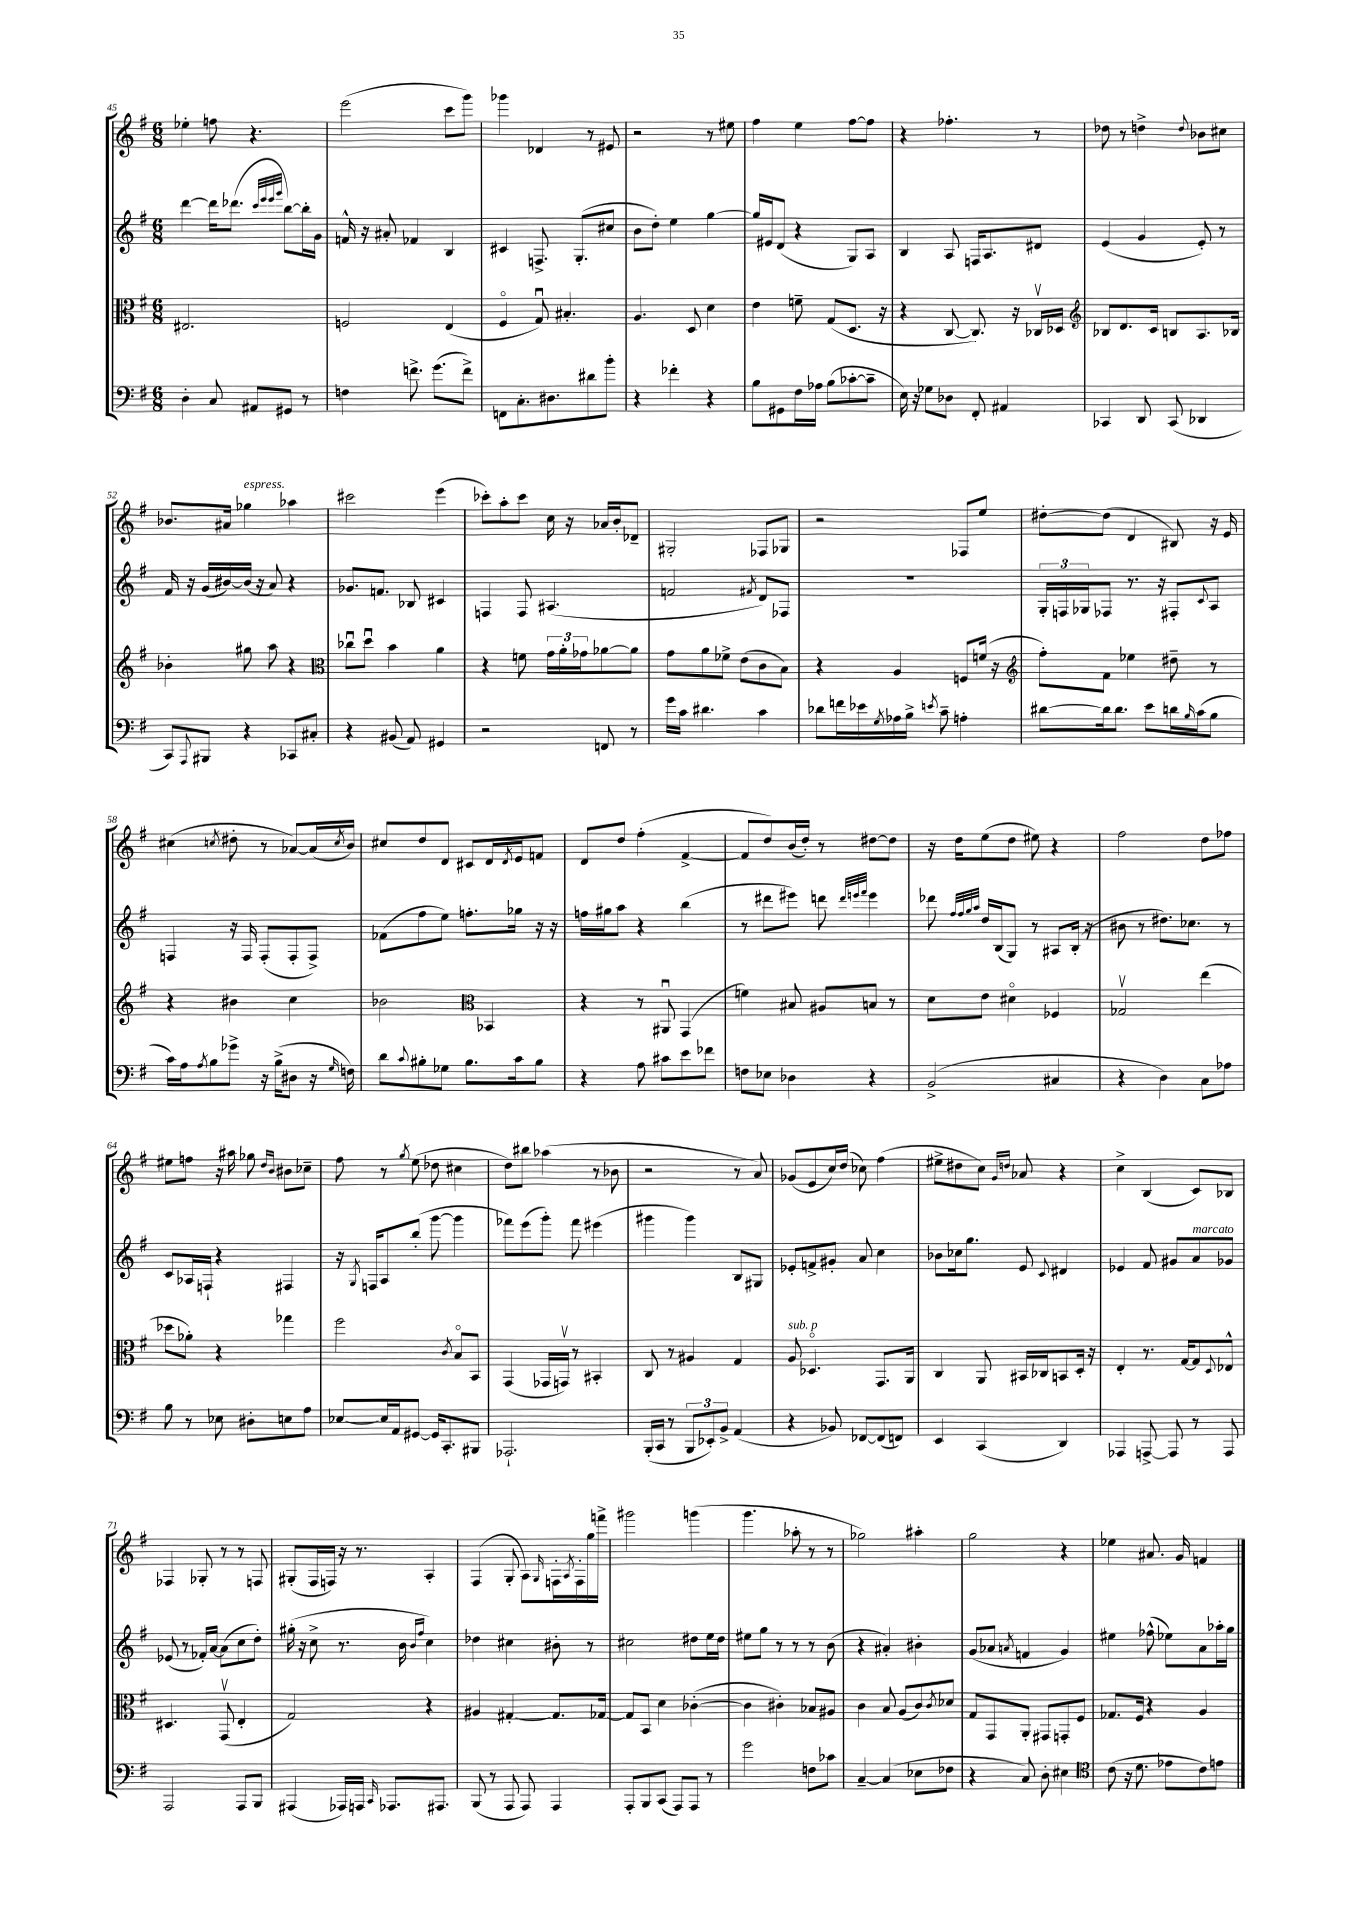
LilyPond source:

<<
\new StaffGroup <<
\new Staff = "s0" {
    \clef treble \key g \major \numericTimeSignature \time 6/8
    ees''4-. f''8 r4. |
    e'''2( c'''8 g'''8) |
    ges'''4 des'4 r8 eis'8 |
    r2 r8 eis''8 |
    fis''4 e''4 fis''8~ fis''8 |
    r4 fes''4.-. r8 |
    des''8 r8 d''4-> \appoggiatura { d''8 } bes'8 cis''8 |
    bes'8. ais'16 ges''4^\markup { \italic "espress." } aes''4 |
    cis'''2 e'''4( |
    ces'''8-.) a''8-. ces'''8 c''16 r16 aes'16 b'16-. des'8-- |
    gis2-. fes8 ges8 |
    r2 fes8 e''8 |
    dis''8~-. dis''8( d'4 bis8) r16 e'16 |
    cis''4( \acciaccatura { c''8 } dis''8-. r8 aes'8~) aes'16( \acciaccatura { c''8 } b'16) |
    cis''8 d''8 d'8 cis'8 d'16 \acciaccatura { d'8 } e'16 f'8 |
    d'8 d''8 fis''4-.( fis'4~-> |
    fis'8 d''8) b'16( d''16-.) r8 dis''8~ dis''8 |
    r16 d''16 e''8( d''8 eis''8) r4 |
    fis''2 d''8 fes''8 |
    eis''8 f''8 r16 ais''16 ges''8 \grace { d''16 b'16 } bis'8 ces''8-- |
    fis''8 r8 \acciaccatura { g''8 } e''8( des''8 cis''4 |
    d''8) bis''8 aes''4( r8 bes'8 |
    r2 r8 a'8) |
    ges'8( e'8 c''16) d''16( ces''8) fis''4( |
    eis''8-> dis''8 c''8) \grace { g'16 d''16 } aes'8 r4 |
    c''4-> b4( c'8) bes8 |
    fes4 ges8-. r8 r8 f8 |
    gis8-.( fis16 f16) r16 r8. a4-. |
    fis4( g8-. a8) \grace { g16 } f16-. \acciaccatura { a8 } f16-. g''16 f'''16-> |
    gis'''2 g'''4( |
    g'''4. aes''8-. r8 r8 |
    ges''2) ais''4-. |
    g''2 r4 |
    ees''4 ais'8. g'16 f'4 \bar "|." |
}
\new Staff = "s1" {
    \clef treble \key g \major \numericTimeSignature \time 6/8
    d'''4~ d'''16 des'''8.( \grace { c'''32 e'''32 e'''32 g'''32 } b''8~) b''16-. g'16 |
    f'16-^ r16 ais'8-. fes'4 b4 |
    cis'4 f8.-> g8.-.( cis''8 |
    b'8 d''8-.) e''4 g''4~ |
    g''16 eis'16 d'8( r4 g8) a8 |
    b4 a8 f16 a8. dis'8 |
    e'4( g'4 e'8-.) r8 |
    fis'16 r16 g'16( bis'16~) bis'16( r16 a'8) r4 |
    ges'8. f'8. bes8 cis'4 |
    f4 f8 ais4.( |
    f'2 \acciaccatura { fis'8 } d'8) fes8 |
    R2. |
    \tuplet 3/2 { g16-. f16 ges16 } fes8 r8. r16 fis8-. \appoggiatura { c'8 } a8 |
    f4 r16 f16 f8-.( f8-. f8->) |
    fes'8( fis''8 e''8) f''8.-. ges''16 r16 r16 |
    f''16 gis''16 a''8 r4 b''4( |
    r8 dis'''8 eis'''8) d'''8 \grace { d'''32 e'''32 fis'''32 } e'''4 |
    des'''8 \grace { fis''32 fis''32 g''32 a''32 } d''16 b16( g8) r8 ais8 b16-.( r16 |
    bis'8 r8 dis''8.) ces''8. r8 |
    c'8 aes16 f16-! r4 fis4 |
    r16 \acciaccatura { g8 } f16 a8 b''8-.( g'''8~ g'''4 |
    fes'''8) e'''8( g'''8-.) fes'''8 eis'''4( |
    gis'''4 gis'''4) b8 gis8 |
    ees'8-. f'8-> gis'8-. a'8 c''4 |
    bes'8 ces''16 g''8. e'8 \appoggiatura { c'8 } dis'4 |
    ees'4 fis'8 gis'8 a'8^\markup { \italic "marcato" } ges'8 |
    ees'8( r8 fes'16-.) a'16~ a'8( c''8 d''8-.) |
    gis''16-.( r16 c''8-> r8. b'16 \grace { b'16 fis''16 } c''4) |
    des''4 cis''4 bis'8-. r8 |
    cis''2 dis''8 e''16 dis''16 |
    eis''8 g''8 r8 r8 r8 b'8( |
    r4 ais'4-.) bis'4-. |
    g'8( aes'8 \acciaccatura { a'8 } f'4 g'4) |
    eis''4 fes''8-^( ees''8) a'8 aes''16-. g''16 \bar "|." |
}
\new Staff = "s2" {
    \clef alto \key g \major \numericTimeSignature \time 6/8
    eis2. |
    f2 e4( |
    fis4\flageolet g8\downbow) bis4.-. |
    a4. d8 d'4 |
    e'4 f'8-- g8( d8. r16 |
    r4 c8~ c8.) r16 ces16\upbow des16 |
    \clef treble bes8 d'8. c'16 b8 a8. bes16 |
    bes'4-. gis''8 a''8 r4 |
    \clef alto ces''8\downbow d''8\downbow b'4 a'4 |
    r4 f'8 \tuplet 3/2 { g'16 a'16-. ges'16 } aes'8~ aes'8 |
    g'8 a'8 fes'8-> e'8( c'8 b8) |
    r4 a4 f8 f'16( r16 |
    \clef treble fis''8-.) fis'8 ees''4 dis''8-- r8 |
    r4 bis'4 c''4 |
    bes'2 \clef alto bes,4 |
    r4 r8 ais,8\downbow g,4( |
    f'4) bis8 ais8 b8 r8 |
    d'8 e'8 dis'4\flageolet fes4 |
    ges2\upbow e''4( |
    des''8 aes'8-.) r4 ges''4 |
    fis''2 \acciaccatura { c'8 } b8\flageolet b,8 |
    g,4( ges,16 g,16\upbow) r8 bis,4-. |
    c8 r8 ais4 g4 |
    a8^\markup { \italic "sub. p" } des4.\flageolet g,8. a,16 |
    c4 a,8 bis,16 ces16 b,8 d16-. r16 |
    e4-. r8. g16~ g8 \appoggiatura { d8 } ees8-^ |
    dis4. g,8\upbow( e4-. |
    g2) r4 |
    ais4 gis4~-. gis8. ges16~ |
    ges8 b,8 d'4 ces'4~-.( |
    ces'4 cis'4-.) bes8 ais8 |
    c'4 b8 a8( c'8) \acciaccatura { c'8 } des'8 |
    g8 g,8 a,8-. gis,8 g,8-. fis8 |
    ges8. fis16 r4 a4 \bar "|." |
}
\new Staff = "s3" {
    \clef bass \key g \major \numericTimeSignature \time 6/8
    d4-. c8 ais,8 gis,8 r8 |
    f4 f'8.-> g'8.( f'8->) |
    f,8 c8.-. dis8. dis'8 b'8-. |
    r4 fes'4-. r4 |
    b8 gis,8 fis16 aes16 b8( ces'8~-. ces'8-- |
    e16) r16 ges8 des8 fis,8-. ais,4 |
    ces,4 d,8 ces,8( des,4 |
    c,8) \appoggiatura { a,,8 } bis,,8 r4 ces,8 cis8-. |
    r4 bis,8( a,8) gis,4 |
    r2 f,8 r8 |
    g'16 c'16 dis'4. c'4 |
    des'8 f'16 ees'16 \acciaccatura { g8 } aes16 b16-> \acciaccatura { e'8 } c'8-- a4-. |
    dis'8~ dis'16 dis'8. e'8 d'16 \grace { b16 } c'16( b8 |
    c'16) a16 \acciaccatura { a8 } b8 ges'8-> r16 b16->( dis8 r16 \grace { g16 } f16) |
    d'8 \appoggiatura { c'8 } bis8-. ges8 bis8. c'16 bis8 |
    r4 a8 cis'8 e'8 fes'8 |
    f8 ees8 des4 r4 |
    b,2->( cis4 |
    r4 d4) c8 aes8 |
    b8 r8 ees8 dis8-. e8 a8 |
    ees8~ ees16 a,16 gis,8~ gis,16 c,8.-. bis,,8 |
    aes,,2.-! |
    b,,16-.( c,16 r8 \tuplet 3/2 { b,,8 ees,8-.) b,8-> } a,4( |
    r4 bes,8) fes,8~ fes,8( f,8) |
    e,4 c,4( d,4) |
    aes,,4 a,,8~-> a,,8 r8 a,,8 |
    a,,2 a,,8 b,,8 |
    ais,,4( aes,,16) a,,16 \grace { c,16 } aes,,8. ais,,8. |
    b,,8( r8 a,,8 a,,8) a,,4 |
    a,,8-. b,,8 c,8( a,,8) a,,8 r8 |
    g'2 f8 ces'8 |
    c4~-- c4( ees8 fes8 |
    r4 c8) d8-. eis4 |
    \clef tenor c'8( r16 d'8. ees'8 c'8) e'8 \bar "|." |
}
>>
>>
\layout { \context { \Score currentBarNumber = #45 } }
